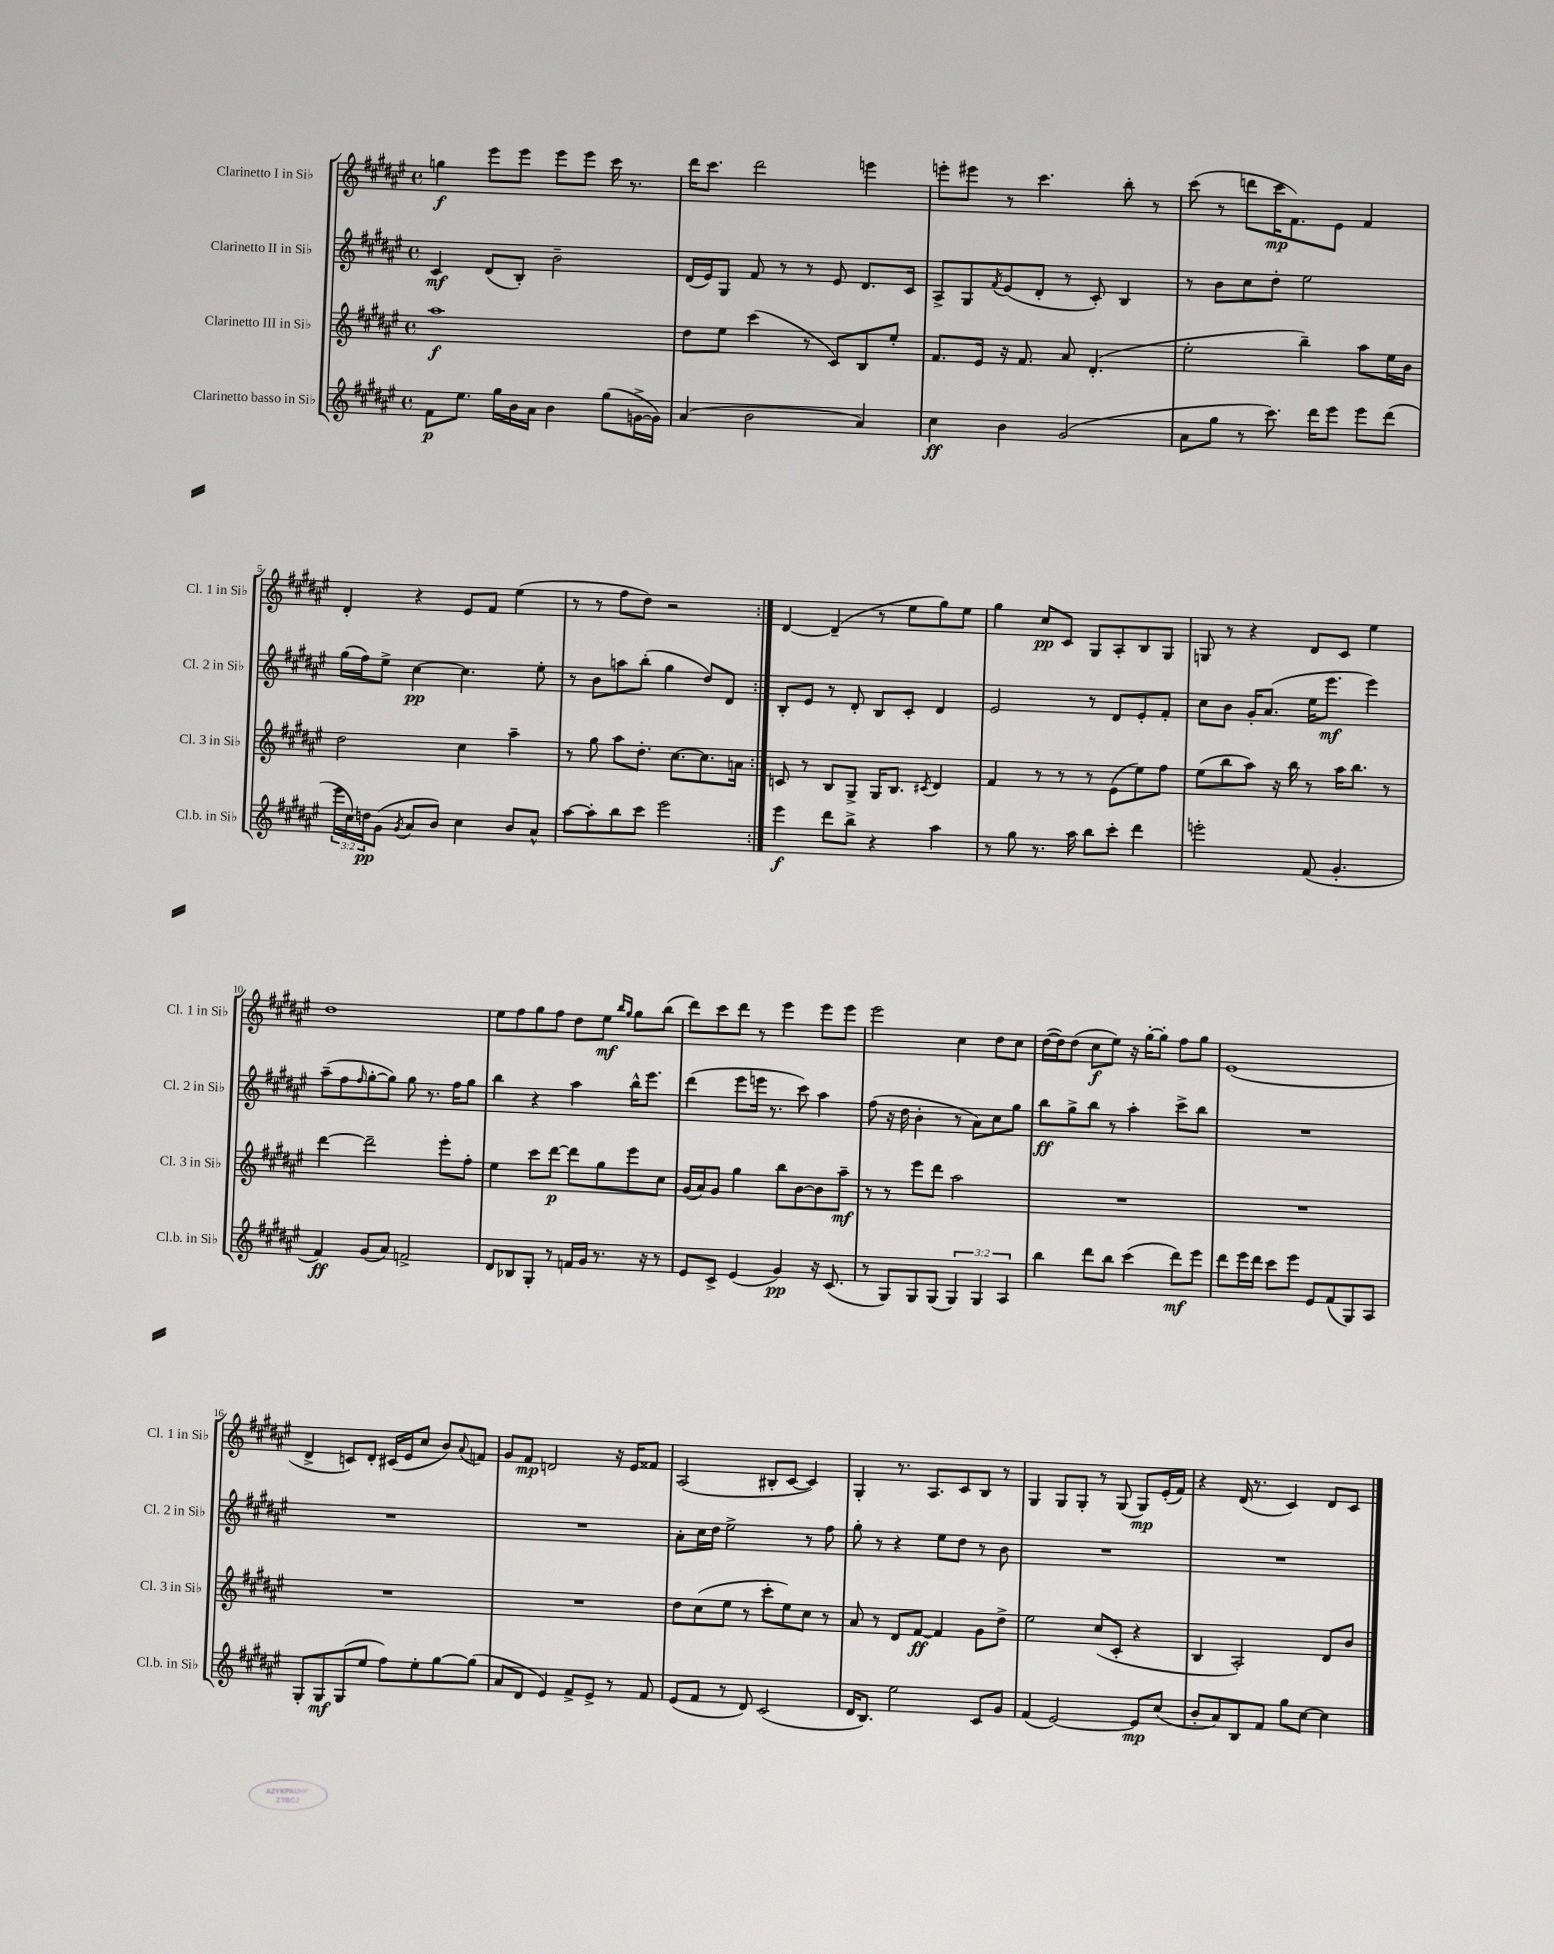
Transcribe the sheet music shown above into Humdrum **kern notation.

**kern	**dynam	**kern	**dynam	**kern	**dynam	**kern	**dynam
*part4	*part4	*part3	*part3	*part2	*part2	*part1	*part1
*staff4	*staff4	*staff3	*staff3	*staff2	*staff2	*staff1	*staff1
*I"Clarinetto basso in Si♭	*	*I"Clarinetto III in Si♭	*	*I"Clarinetto II in Si♭	*	*I"Clarinetto I in Si♭	*
*I'Cl.b. in Si♭	*	*I'Cl. 3 in Si♭	*	*I'Cl. 2 in Si♭	*	*I'Cl. 1 in Si♭	*
*clefG2	*	*clefG2	*	*clefG2	*	*clefG2	*
*k[f#c#g#d#a#e#]	*	*k[f#c#g#d#a#e#]	*	*k[f#c#g#d#a#e#]	*	*k[f#c#g#d#a#e#]	*
*M4/4	*	*M4/4	*	*M4/4	*	*M4/4	*
*met(c)	*	*met(c)	*	*met(c)	*	*met(c)	*
=1	=1	=1	=1	=1	=1	=1	=1
8f#\L	p	1aa#	f	4c#/	mf	4ggn\	f
8.ee#\J	.	.	.	.	.	.	.
.	.	.	.	(8d#/L	.	8eee#\L	.
16gg#\LL	.	.	.	.	.	.	.
16b\	.	.	.	8B'/J)	.	8eee#\J	.
16a#\JJ	.	.	.	.	.	.	.
4b\	.	.	.	2b~\	.	8eee#\L	.
.	.	.	.	.	.	8eee#\J	.
(8gg#\L	.	.	.	.	.	16ccc#\	.
.	.	.	.	.	.	8.r	.
[16gn^\L	.	.	.	.	.	.	.
16g\JJ])	.	.	.	.	.	.	.
=2	=2	=2	=2	=2	=2	=2	=2
(4a#/	.	8dd#\L	.	(16d#/LL	.	16ddd#\KL	.
.	.	.	.	16e#/J)	.	8.ccc#\J	.
.	.	8ee#\J	.	8G#/J	.	.	.
2b\	.	(4ccc#\	.	8f#/	.	2ddd#\	.
.	.	.	.	8r	.	.	.
.	.	8r	.	8r	.	.	.
.	.	8c#/L)	.	8e#/	.	.	.
4a#/)	.	8B/	.	8.d#/L	.	4eeen\	.
.	.	8ee#'/J	.	.	.	.	.
.	.	.	.	16c#/Jk	.	.	.
=3	=3	=3	=3	=3	=3	=3	=3
4cc#\	ff	8.f#/L	.	8A#^/L	.	8eeen'\L	.
.	.	.	.	8G#/	.	8eee#X\J	.
.	.	16e#/Jk	.	.	.	.	.
.	.	.	.	8qf#/	.	.	.
4b\	.	16r	.	(8e#/	.	8r	.
.	.	8.f#/	.	.	.	.	.
.	.	.	.	8d#'/J	.	4.ccc#\	.
(2g#/	.	8a#/	.	8r	.	.	.
.	.	(4.d#'/	.	8c#'/)	.	.	.
.	.	.	.	4B/	.	8bb'\	.
.	.	.	.	.	.	8r	.
=4	=4	=4	=4	=4	=4	=4	=4
8a#\L	.	2ee#'\	.	8r	.	(8ccc#\	.
8gg#\J	.	.	.	8b\L	.	8r	.
8r	.	.	.	8cc#\	.	8dddn\L	.
8.ccc#\)	.	.	.	8dd#'\J	.	16ccc#\K	mp
.	.	.	.	.	.	8.f#\)	.
.	.	4bb~\)	.	2ee#\	.	.	.
16ddd#\KL	.	.	.	.	.	.	.
8eee#\J	.	.	.	.	.	8e#\J	.
8eee#\L	.	8aa#\L	.	.	.	4f#/	.
(8ddd#\J	.	16ee#\L	.	.	.	.	.
.	.	16b\JJ	.	.	.	.	.
!!LO:LB:g=z
=5	=5	=5	=5	=5	=5	=5	=5
24eee#\LL	.	2dd#\	.	(16gg#\LL	.	4d#'/	.
24cc#\)	.	.	.	.	.	.	.
.	.	.	.	16ff#\J)	.	.	.
24ddn\J	pp	.	.	.	.	.	.
(8g#\J	.	.	.	8ee#^\J	.	.	.
8qg#/	.	.	.	.	.	.	.
8a#/L	.	.	.	[4cc#\	pp	4r	.
8b/J)	.	.	.	.	.	.	.
4cc#\	.	4cc#\	.	4.cc#\]	.	8e#/L	.
.	.	.	.	.	.	8f#/J	.
8b/L	.	4aa#~\	.	.	.	(4ee#\	.
8a#^^/J	.	.	.	8ee#'\	.	.	.
=6	=6	=6	=6	=6	=6	=6	=6
[8aa#\L	.	8r	.	8r	.	8r	.
8aa#'\]	.	8gg#\	.	8b\L	.	8r	.
8bb\	.	8aa#\L	.	8aan\	.	8ff#\L	.
8ccc#\J	.	8.dd#'\J	.	(8bb'\J	.	8dd#\J)	.
2eee#\	.	.	.	4gg#\	.	2r	.
.	.	[8.cc#\L	.	.	.	.	.
.	.	8.cc#\]	.	8dd#/L)	.	.	.
.	.	.	.	8d#/J	.	.	.
.	.	16an\Jk	.	.	.	.	.
=7:|!	=7:|!	=7:|!	=7:|!	=7:|!	=7:|!	=7:|!	=7:|!
4eee#\	f	8cn/	.	8B'/L	.	[4d#/	.
.	.	8r	.	8e#/J	.	.	.
8ddd#\L	.	8B/L	.	8r	.	(4d#~/]	.
8bb^\J	.	8G#^/J	.	8d#'/	.	.	.
4r	.	16G#/KL	.	8B/L	.	8r	.
.	.	8.B/J	.	.	.	.	.
.	.	.	.	8c#'/J	.	8ee#\L	.
.	.	8qc#X/	.	.	.	.	.
4aa#\	.	4d#/	.	4d#/	.	8gg#\)	.
.	.	.	.	.	.	8ee#\J	.
=8	=8	=8	=8	=8	=8	=8	=8
8r	.	4f#/	.	2e#/	.	4gg#\	.
8gg#\	.	.	.	.	.	.	.
8.r	.	8r	.	.	.	8cc#/L	pp
.	.	8r	.	.	.	8c#/J	.
16aa#\	.	.	.	.	.	.	.
8bb\L	.	8r	.	8r	.	8G#/L	.
8ccc#'\J	.	(8e#\L	.	8d#/L	.	8A#'/	.
4ddd#\	.	8ee#\)	.	8e#'/	.	8B/	.
.	.	8ff#\J	.	8f#'/J	.	8G#/J	.
=9	=9	=9	=9	=9	=9	=9	=9
2eeen'\	.	(8ee#\L	.	8cc#\L	.	8Gn/	.
.	.	8bb\	.	8b\J	.	8r	.
.	.	8aa#\J)	.	16g#'/KL	.	4r	.
.	.	.	.	(8.a#/J	.	.	.
.	.	16r	.	.	.	.	.
.	.	16bb\	.	.	.	.	.
(8f#/	.	8r	.	16ee#\KL	.	8d#/L	.
.	.	.	.	8.eee#\J	mf	.	.
4.g#'/	.	16aa#\KL	.	.	.	8c#/J	.
.	.	8.bb\J	.	.	.	.	.
.	.	.	.	4eee#\)	.	4ee#\	.
.	.	8r	.	.	.	.	.
!!LO:LB:g=z
=10	=10	=10	=10	=10	=10	=10	=10
4f#/)	ff	[4ddd#\	.	(8aa#~\L	.	1dd#	.
.	.	.	.	8ff#\	.	.	.
.	.	.	.	16qqff#/	.	.	.
(8g#/L	.	2ddd#~\]	.	[8gg#'\	.	.	.
8a#/J)	.	.	.	8gg#\J])	.	.	.
2fn^/	.	.	.	8gg#\	.	.	.
.	.	.	.	8.r	.	.	.
.	.	8eee#'\L	.	.	.	.	.
.	.	.	.	16ff#\KL	.	.	.
.	.	8ff#'\J	.	8gg#\J	.	.	.
=11	=11	=11	=11	=11	=11	=11	=11
8d#/L	.	4ee#\	.	4bb\	.	8ee#\L	.
8B-X/	.	.	.	.	.	8ff#\	.
8G#'/J	.	8ccc#\L	.	4r	.	8gg#\	.
8r	.	[8ddd#\J	p	.	.	8ff#\J	.
16fn/LL	.	8ddd#\L]	.	4aa#\	.	8dd#\L	.
16g#/JJ	.	.	.	.	.	.	.
8.r	.	8gg#\	.	.	.	8ee#\J	mf
.	.	.	.	.	.	16qqbb/LL	.
.	.	.	.	.	.	16qqgg#/JJ	.
.	.	8eee#\	.	16bb^^\KL	.	8gg#\L	.
16r	.	.	.	8.eee#\J	.	.	.
8r	.	8cc#\J	.	.	.	(8bb\J	.
=12	=12	=12	=12	=12	=12	=12	=12
8e#/L	.	(16g#/LL	.	(4ddd#\	.	8ddd#\L)	.
.	.	16a#/J)	.	.	.	.	.
8c#^/J	.	8g#/J	.	.	.	8ccc#\	.
(4e#/	.	4gg#\	.	8eee#\L	.	8ddd#\J	.
.	.	.	.	16eeen\Jk	.	8r	.
.	.	.	.	8.r	.	.	.
4g#/)	pp	8bb\L	.	.	.	4eee#\	.
.	.	[8b\	.	8ccc#\)	.	.	.
16r	.	8b\]	.	4aa#\	.	8eee#\L	.
(8.c#/	.	.	.	.	.	.	.
.	.	8aa#~\J	mf	.	.	8eee#\J	.
=13	=13	=13	=13	=13	=13	=13	=13
8r	.	8r	.	(8ff#\	.	2eee#\	.
8G#/L)	.	8r	.	16r	.	.	.
.	.	.	.	16dd#\	.	.	.
8G#/	.	8eee#\L	.	4b'\	.	.	.
(8G#/J	.	8ddd#\J	.	.	.	.	.
6G#/)	.	2aa#\	.	8r	.	4cc#\	.
.	.	.	.	8a#\L)	.	.	.
6G#/	.	.	.	.	.	.	.
.	.	.	.	8cc#\	.	8dd#\L	.
6A#/	.	.	.	.	.	.	.
.	.	.	.	8gg#\J	.	8cc#\J	.
=14	=14	=14	=14	=14	=14	=14	=14
4bb\	.	1r	.	8bb\L	ff	([16dd#\LL	.
.	.	.	.	.	.	16dd#\J])	.
.	.	.	.	8gg#^\	.	(8dd#\J	.
8ddd#\L	.	.	.	8bb\J	.	8cc#\L	f
8bb\J	.	.	.	8r	.	8ee#\J)	.
(4ccc#\	.	.	.	4aa#'\	.	16r	.
.	.	.	.	.	.	[16gg#'\KL	.
.	.	.	.	.	.	8gg#'\J]	.
8ddd#\L)	mf	.	.	8ccc#^\L	.	8ff#\L	.
8eee#\J	.	.	.	8bb\J	.	8gg#\J	.
=15	=15	=15	=15	=15	=15	=15	=15
8ddd#\L	.	1r	.	1r	.	(1e#	.
16eee#\L	.	.	.	.	.	.	.
16ddd#\JJ	.	.	.	.	.	.	.
8ccc#\L	.	.	.	.	.	.	.
8eee#\J	.	.	.	.	.	.	.
8e#/L	.	.	.	.	.	.	.
(8f#/	.	.	.	.	.	.	.
8G#/)	.	.	.	.	.	.	.
8A#/J	.	.	.	.	.	.	.
!!LO:LB:g=z
=16	=16	=16	=16	=16	=16	=16	=16
8G#'/L	.	1r	.	1r	.	4d#^/	.
8G#/	mf	.	.	.	.	.	.
(8G#/	.	.	.	.	.	8cn/L)	.
8ee#/J	.	.	.	.	.	8d#'/J	.
8ff#\L)	.	.	.	.	.	(16c#X/LL	.
.	.	.	.	.	.	16e#/J	.
8ee#'\	.	.	.	.	.	8cc#/J	.
[8gg#\	.	.	.	.	.	8b/L)	.
.	.	.	.	.	.	8qqa#/	.
(8gg#\J]	.	.	.	.	.	8fn/J	.
=17	=17	=17	=17	=17	=17	=17	=17
8a#/L	.	1r	.	1r	.	8g#/L	.
8d#/J	.	.	.	.	.	8f#/J	mp
4e#/)	.	.	.	.	.	2dn/	.
8f#^/L	.	.	.	.	.	.	.
8e#^/J	.	.	.	.	.	.	.
8r	.	.	.	.	.	16r	.
.	.	.	.	.	.	16e#/KL	.
8f#/	.	.	.	.	.	8f##X/J	.
=18	=18	=18	=18	=18	=18	=18	=18
(8e#/L	.	8dd#\L	.	8a#'\L	.	(2A#/	.
8f#/J	.	(8cc#\	.	16cc#\L	.	.	.
.	.	.	.	16dd#\JJ	.	.	.
8r	.	8ee#\J	.	2ee#^\	.	.	.
8d#/)	.	8r	.	.	.	.	.
(2c#/	.	8ccc#'\L	.	.	.	8B#X'/L	.
.	.	8ee#\)	.	.	.	[8c#/J	.
.	.	8cc#\J	.	8r	.	4c#/])	.
.	.	8r	.	8ff#\	.	.	.
=19	=19	=19	=19	=19	=19	=19	=19
16d#/KL	.	8a#/	.	8gg#'\	.	4G#'/	.
8.B/J)	.	.	.	.	.	.	.
.	.	8r	.	8r	.	.	.
2ee#\	.	8d#/L	.	4r	.	8.r	.
.	.	[8f#/J	ff	.	.	.	.
.	.	.	.	.	.	8.A#/L	.
.	.	4f#/]	.	8ee#\L	.	.	.
.	.	.	.	8dd#\J	.	8c#/	.
8c#/L	.	8g#\L	.	8r	.	8B/J	.
8g#/J	.	8dd#^\J	.	8b\	.	8r	.
=20	=20	=20	=20	=20	=20	=20	=20
(4f#/	.	2ee#\	.	1r	.	4G#/	.
[2e#/)	.	.	.	.	.	8G#/L	.
.	.	.	.	.	.	8G#'/J	.
.	.	(8cc#/L	.	.	.	8r	.
.	.	8c#'/J	.	.	.	(8G#/	.
8e#/L]	mp	4r	.	.	.	8G#/L)	mp
(8cc#/J	.	.	.	.	.	(16e#'/L	.
.	.	.	.	.	.	16f#/JJ)	.
=21	=21	=21	=21	=21	=21	=21	=21
8b'/L	.	4B/	.	1r	.	4r	.
8a#/)	.	.	.	.	.	.	.
8B/	.	2A#'/)	.	.	.	(16d#/	.
.	.	.	.	.	.	8.r	.
8f#/J	.	.	.	.	.	.	.
8gg#\L	.	.	.	.	.	4c#/)	.
[8cc#\J	.	.	.	.	.	.	.
4cc#\]	.	8d#/L	.	.	.	8d#/L	.
.	.	8b/J	.	.	.	8c#/J	.
==	==	==	==	==	==	==	==
*-	*-	*-	*-	*-	*-	*-	*-
